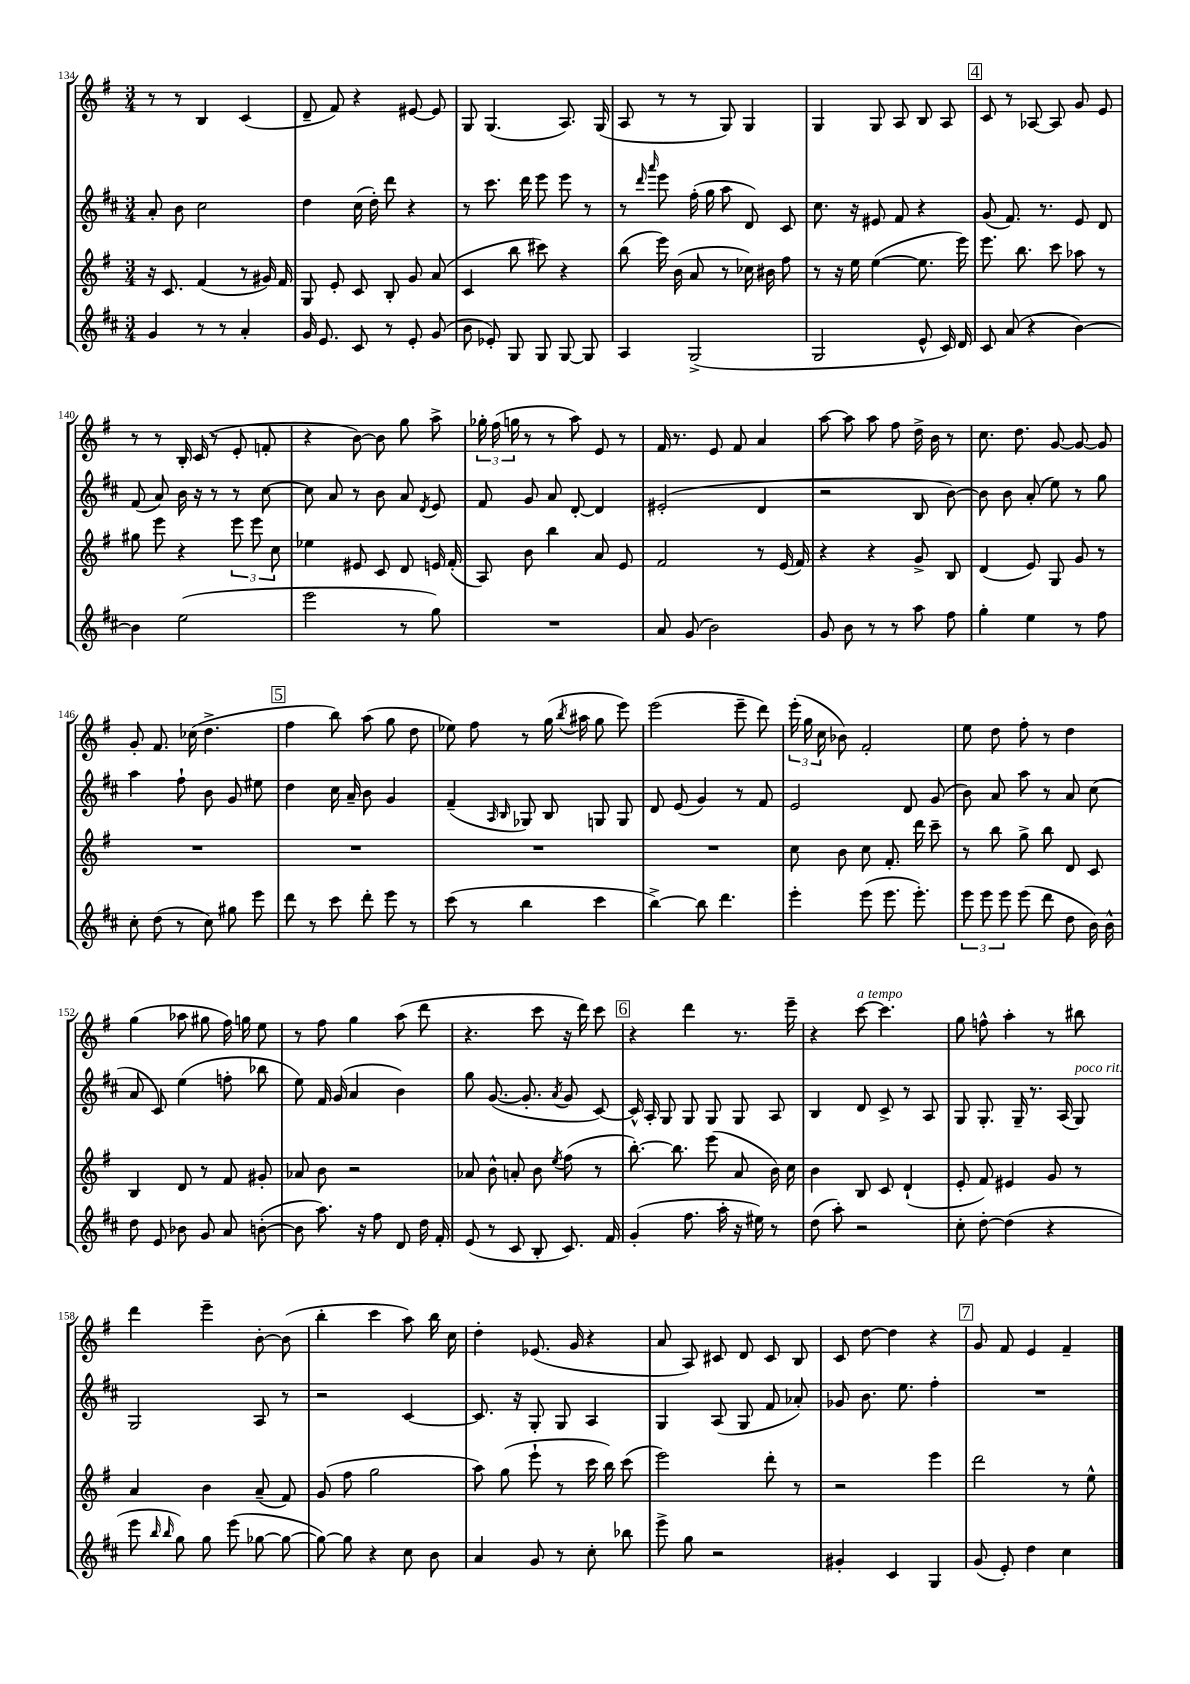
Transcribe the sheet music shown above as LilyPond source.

<<
\new StaffGroup <<
\new Staff = "s0" {
    \clef treble \key g \major \numericTimeSignature \time 3/4
    \autoBeamOff r8 r8 b4 c'4( |
    d'8-- fis'8) r4 eis'8~ eis'8 |
    g8 g4.( a8.) g16( |
    a8 r8 r8 g8) g4 |
    g4 g8 a8 b8 a8 |
    \mark \markup { \box "4" } c'8 r8 aes8~ aes8 g'8 e'8 |
    r8 r8 b16-. c'16( r8 e'8-. f'8-. |
    r4 b'8~) b'8 g''8 a''8-> |
    \tuplet 3/2 { ges''16-. fis''16( g''16 } r8 r8 a''8) e'8 r8 |
    fis'16 r8. e'8 fis'8 a'4 |
    a''8~ a''8 a''8 fis''8 d''16-> b'16 r8 |
    c''8. d''8. g'8~ g'8~ g'8 |
    g'8-. fis'8. ces''16( d''4.-> |
    \mark \markup { \box "5" } fis''4 b''8) a''8( g''8 d''8 |
    ees''8) fis''8 r8 g''16( \acciaccatura { b''8 } ais''16 g''8 e'''8) |
    e'''2( e'''8-- d'''8) |
    \tuplet 3/2 { e'''16-.( g''16 c''16 } bes'8) fis'2-. |
    e''8 d''8 fis''8-. r8 d''4 |
    g''4( aes''8 gis''8 fis''16) g''16 e''8 |
    r8 fis''8 g''4 a''8( d'''8 |
    r4. c'''8 r16 d'''16) c'''8 |
    \mark \markup { \box "6" } r4 d'''4 r8. e'''16-- |
    r4 c'''8~^\markup { \italic "a tempo" } c'''4. |
    g''8 f''8-^ a''4-. r8 bis''8 |
    d'''4 e'''4-- b'8~-. b'8( |
    b''4-. c'''4 a''8) b''16 c''16 |
    d''4-. ees'8.( g'16 r4 |
    a'8 a8) cis'8 d'8 cis'8 b8 |
    c'8 d''8~ d''4 r4 |
    \mark \markup { \box "7" } g'8 fis'8 e'4 fis'4-- \bar "|." |
}
\new Staff = "s1" {
    \clef treble \key d \major \numericTimeSignature \time 3/4
    \autoBeamOff a'8-. b'8 cis''2 |
    d''4 cis''16( d''16-.) d'''8 r4 |
    r8 cis'''8. d'''16 e'''8 e'''8 r8 |
    r8 \grace { d'''16 a'''16 } e'''8 fis''16-.( g''16 a''8 d'8) cis'8 |
    cis''8. r16 eis'8 fis'8 r4 |
    \mark \markup { \box "4" } g'8( fis'8.) r8. e'8 d'8 |
    fis'8( a'8) b'16 r16 r8 r8 cis''8~ |
    cis''8 a'8 r8 b'8 a'8 \acciaccatura { d'8 } e'8 |
    fis'8 g'8 a'8 d'8~-. d'4 |
    eis'2-.( d'4 |
    r2 b8 b'8~) |
    b'8 b'8 a'8-.( e''8) r8 g''8 |
    a''4 fis''8-! b'8 g'8 eis''8 |
    \mark \markup { \box "5" } d''4 cis''16 a'16-- b'8 g'4 |
    fis'4--( \grace { a16 b16 } ges8) b8 g8 g8 |
    d'8 e'8( g'4) r8 fis'8 |
    e'2 d'8 g'8( |
    b'8) a'8 a''8 r8 a'8 cis''8( |
    a'8 cis'8) e''4( f''8-. bes''8 |
    e''8) fis'16 g'16( a'4 b'4) |
    g''8 g'8.~( g'8.-. \acciaccatura { a'8 } g'8 cis'8~) |
    \mark \markup { \box "6" } cis'16-^ a16-. g8 g8 g8 g8 a8 |
    b4 d'8 cis'8-> r8 a8 |
    g8 g8.-. g16-- r8. a16( g8^\markup { \italic "poco rit." }) |
    g2 a8 r8 |
    r2 cis'4~ |
    cis'8. r16 g8-. g8 a4 |
    g4 a8( g8 fis'8 aes'8-.) |
    ges'8 b'8. e''8. fis''4-. |
    \mark \markup { \box "7" } R2. \bar "|." |
}
\new Staff = "s2" {
    \clef treble \key g \major \numericTimeSignature \time 3/4
    \autoBeamOff r16 c'8. fis'4( r8 gis'16) fis'16 |
    g8 e'8-. c'8 b8-. g'8 a'8( |
    c'4 b''8 cis'''8) r4 |
    b''8( e'''16) b'16( a'8 r8 ces''16) bis'16 fis''8 |
    r8 r16 e''16 e''4~( e''8. e'''16) |
    \mark \markup { \box "4" } e'''8. b''8. c'''8 aes''8 r8 |
    gis''8 e'''8 r4 \tuplet 3/2 { e'''8 e'''8 c''8 } |
    ees''4 eis'8 c'8 d'8 e'16 fis'16-.( |
    a8) b'8 b''4 a'8 e'8 |
    fis'2 r8 e'16( fis'16) |
    r4 r4 g'8-> b8 |
    d'4( e'8) g8 g'8 r8 |
    R2. |
    \mark \markup { \box "5" } R2. |
    R2. |
    R2. |
    c''8 b'8 c''8 fis'8.-. d'''16 c'''8-- |
    r8 b''8 g''8-> b''8 d'8 c'8 |
    b4 d'8 r8 fis'8 gis'8-. |
    aes'8 b'8 r2 |
    aes'8 b'8-^ a'8-. b'8 \acciaccatura { e''8 } fis''8( r8 |
    \mark \markup { \box "6" } b''8.~-.) b''8. e'''8( a'8 b'16) c''16 |
    b'4 b8 c'8 d'4-!( |
    e'8-. fis'8) eis'4 g'8 r8 |
    a'4 b'4 a'8--( fis'8) |
    g'8( fis''8 g''2 |
    a''8) g''8( e'''8-! r8 c'''16 b''16) c'''8( |
    e'''2) d'''8-. r8 |
    r2 e'''4 |
    \mark \markup { \box "7" } d'''2 r8 e''8-^ \bar "|." |
}
\new Staff = "s3" {
    \clef treble \key d \major \numericTimeSignature \time 3/4
    \autoBeamOff g'4 r8 r8 a'4-. |
    g'16 e'8. cis'8 r8 e'8-. g'8( |
    b'8 ees'8-.) g8 g8 g8~ g8 |
    a4 g2->( |
    g2 e'8-^ cis'16) d'16 |
    \mark \markup { \box "4" } cis'8 a'8( r4 b'4~) |
    b'4 e''2( |
    e'''2 r8 g''8) |
    R2. |
    a'8 g'8( b'2) |
    g'8 b'8 r8 r8 a''8 fis''8 |
    g''4-. e''4 r8 fis''8 |
    cis''8-. d''8( r8 cis''8) gis''8 e'''8 |
    \mark \markup { \box "5" } d'''8 r8 cis'''8 d'''8-. e'''8 r8 |
    cis'''8( r8 b''4 cis'''4 |
    b''4~->) b''8 d'''4. |
    e'''4-. e'''8( e'''8. e'''8.-.) |
    \tuplet 3/2 { e'''8 e'''8 e'''8 } e'''8( d'''8 d''8 b'16) b'16-^ |
    d''8 e'8 bes'8 g'8 a'8 b'8~-.( |
    b'8 a''8.) r16 fis''8 d'8 d''16 fis'16-. |
    e'8( r8 cis'8 b8-. cis'8.) fis'16 |
    \mark \markup { \box "6" } g'4-.( fis''8. a''16-. r16 eis''16) r8 |
    d''8( a''8-.) r2 |
    cis''8-. d''8~-. d''4( r4 |
    e'''8 \grace { b''16 b''16 } g''8) g''8 e'''8( ges''8~ ges''8~ |
    ges''8~) ges''8 r4 cis''8 b'8 |
    a'4 g'8 r8 cis''8-. bes''8 |
    e'''8-> g''8 r2 |
    gis'4-. cis'4 g4 |
    \mark \markup { \box "7" } g'8( e'8-.) d''4 cis''4 \bar "|." |
}
>>
>>
\layout { \context { \Score currentBarNumber = #134 } }
